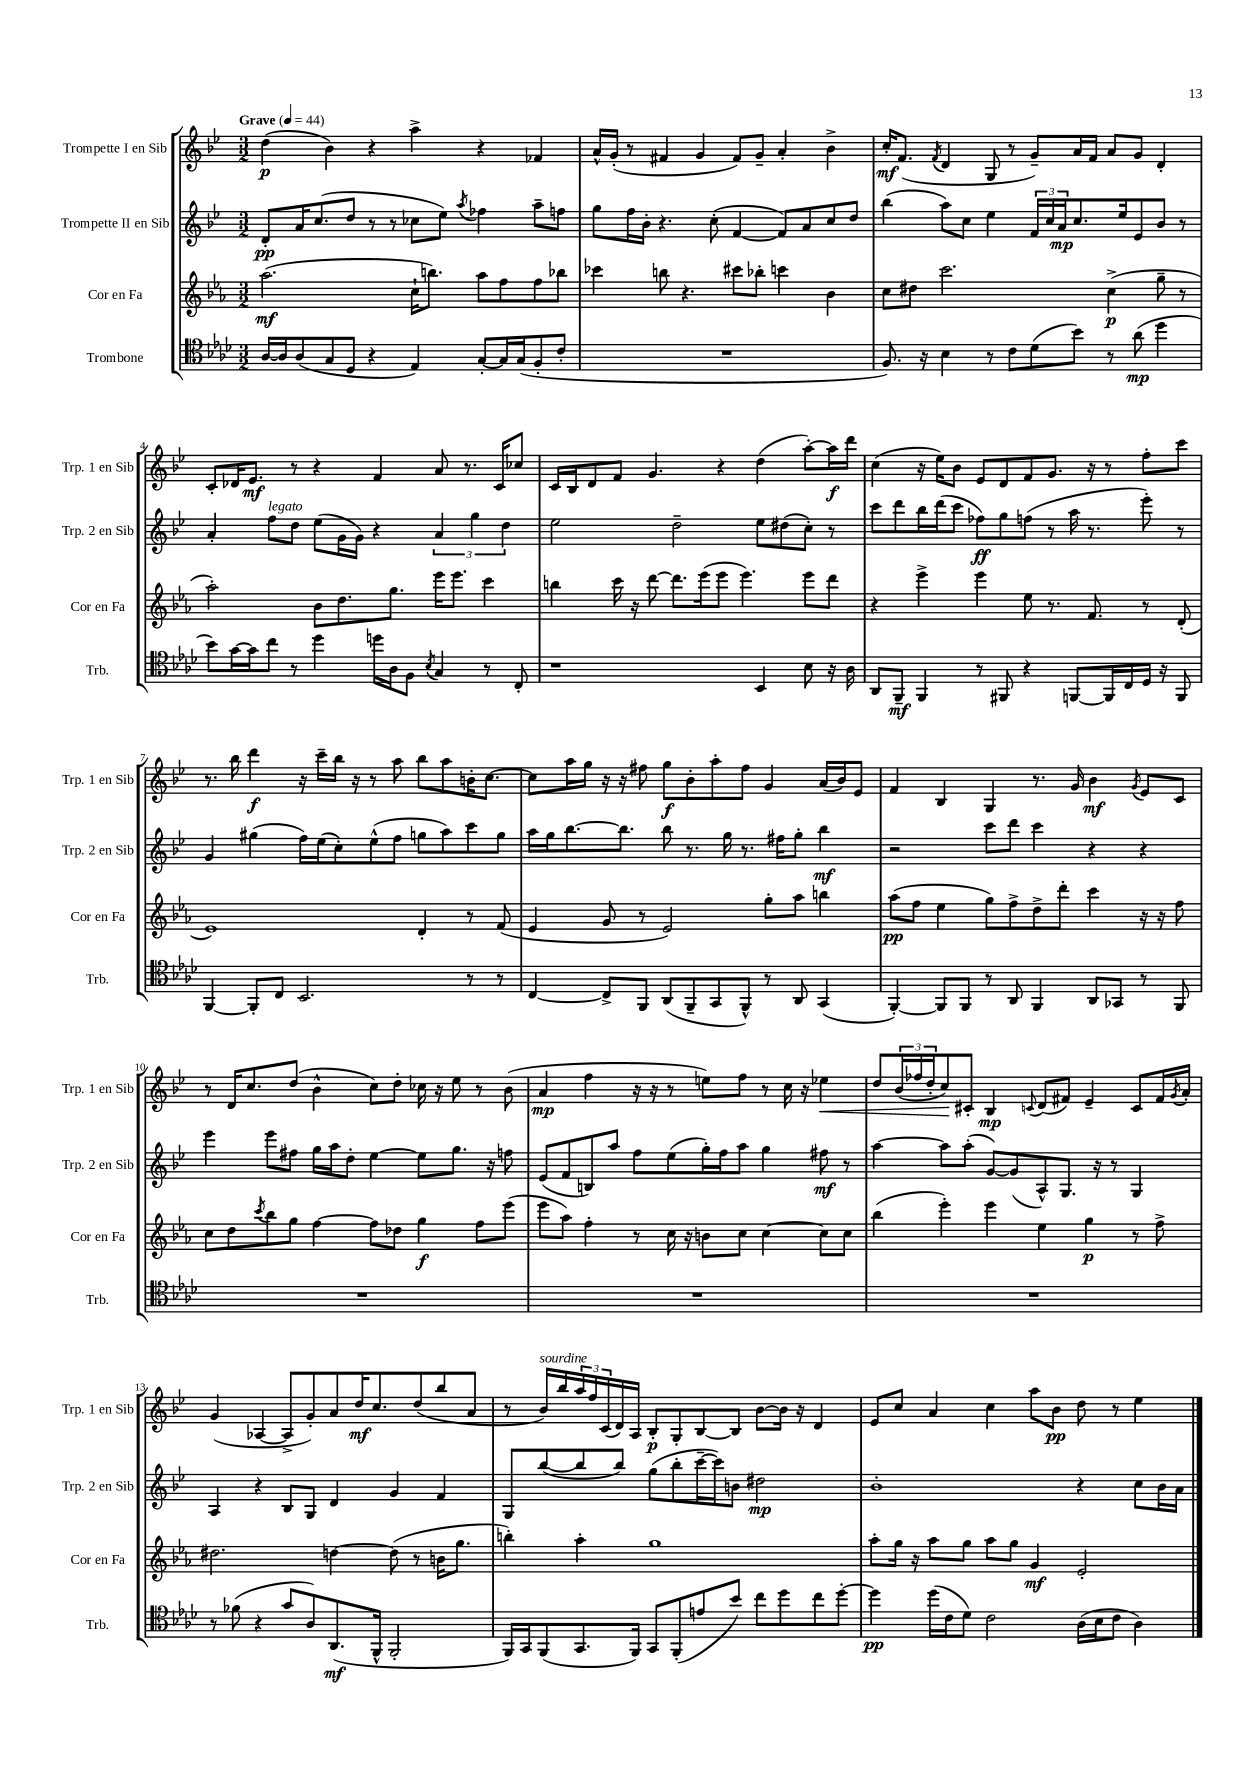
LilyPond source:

<<
\new StaffGroup <<
\new Staff = "s0" \with { instrumentName = "Trompette I en Sib" shortInstrumentName = "Trp. 1 en Sib" } {
    \clef treble \key bes \major \numericTimeSignature \time 3/2 \tempo "Grave" 4 = 44
    d''4\p( bes'4) r4 a''4-> r4 fes'4 |
    a'16-^ g'16-.( r8 fis'4 g'4 fis'8) g'8-- a'4-. bes'4-> |
    c''16-.\mf f'8.( \acciaccatura { f'8 } d'4 g8 r8 g'8--) a'16 f'16 a'8 g'8 d'4-. |
    c'8-. des'16 ees'8.\mf r8 r4 f'4 a'8 r8. c'16 ces''8 |
    c'16 bes16 d'8 f'8 g'4. r4 d''4( a''8~-.) a''16\f d'''16 |
    c''4( r16 ees''16) bes'8 ees'8 d'8 f'8 g'8. r16 r8 f''8-. c'''8 |
    r8. bes''16 d'''4\f r16 c'''16-- bes''16 r16 r8 a''8 bes''8 a''8 b'16-. c''8.~ |
    c''8 a''16 g''16 r16 r16 fis''8 g''8\f bes'8-. a''8-. fis''8 g'4 a'16( bes'16) ees'8 |
    f'4 bes4 g4 r8. g'16 bes'4\mf \acciaccatura { g'8 } ees'8 c'8 |
    r8 d'16 c''8. d''8( bes'4-^ c''8) d''8-. ces''16 r16 ees''8 r8 bes'8( |
    a'4\mp f''4 r16 r16 r8 e''8) f''8 r8 c''16 r16 ees''4\< |
    d''8 \tuplet 3/2 { bes'16( fes''16 d''16-. } c''8\!) cis'8-. bes4\mp \appoggiatura { c'8 } d'8( fis'8) ees'4-- c'8 fis'16 \acciaccatura { g'8 } a'16-. |
    g'4( aes4~ aes8-> g'8-.) a'8 d''16\mf c''8. d''8( bes''8 a'8 |
    r8 bes'16^\markup { \italic "sourdine" }) bes''16 \tuplet 3/2 { a''16 f''16 c'16( } d'16) a16 bes8-.\p g8-. bes8~ bes8 bes'8~ bes'16 r16 d'4 |
    ees'8 c''8 a'4 c''4 a''8 bes'8\pp d''8 r8 ees''4 \bar "|." |
}
\new Staff = "s1" \with { instrumentName = "Trompette II en Sib" shortInstrumentName = "Trp. 2 en Sib" } {
    \clef treble \key bes \major \numericTimeSignature \time 3/2
    d'8-.\pp a'16 c''8.( d''8 r8 r8 ces''8 ees''8) \acciaccatura { a''8 } fes''4 a''8-- f''8 |
    g''8 f''16 bes'16-. r4. c''8-.( f'4~ f'8) a'8 c''8 d''8 |
    bes''4( a''8) c''8 ees''4 \tuplet 3/2 { f'16 c''16 a'16\mp } c''8. ees''16 ees'8 bes'8 r8 |
    a'4-. f''8^\markup { \italic "legato" } d''8 ees''8( g'16 g'16) r4 \tuplet 3/2 { a'4 g''4 d''4 } |
    ees''2 d''2-- ees''8 dis''8( c''8-.) r8 |
    c'''8 d'''8 bes''16 d'''16( c'''8 fes''8\ff) g''8 f''8( r8 a''16 r8. ees'''8-.) r8 |
    g'4 gis''4( f''16) ees''16( c''8-.) ees''8-^( f''8 g''8 a''8) c'''8 g''8 |
    a''16 g''16 bes''8.~ bes''8. bes''8 r8. g''16 r8. fis''16 g''8-. bes''4\mf |
    r2 c'''8 d'''8 c'''4 r4 r4 |
    ees'''4 ees'''8 fis''8 g''16 a''16 d''8-. ees''4~ ees''8 g''8. r16 f''8 |
    ees'8( f'8 b8) a''8 f''8 ees''8( g''16-.) f''16 a''8 g''4 fis''8\mf r8 |
    a''4~ a''8 a''8-.( g'8~) g'8( a8-^) g8. r16 r8 g4 |
    a4 r4 bes8 g8 d'4 g'4 f'4 |
    g8 bes''8~( bes''8 bes''8) g''8( bes''8-. c'''16~-- c'''16) b'8 dis''2\mp |
    bes'1-. r4 c''8 bes'16 a'16 \bar "|." |
}
\new Staff = "s2" \with { instrumentName = "Cor en Fa" shortInstrumentName = "Cor en Fa" } {
    \clef treble \key ees \major \numericTimeSignature \time 3/2
    aes''2.\mf( c''16-! b''8.) aes''8 f''8 f''8 bes''8 |
    ces'''4 b''8 r4. cis'''8 bes''8-. c'''4 bes'4 |
    c''8 dis''8 c'''2. c''4->\p( g''8-- r8 |
    aes''2-.) bes'8 d''8. g''8. ees'''16 ees'''8. c'''4 |
    b''4 c'''16 r16 d'''8~ d'''8. ees'''16( ees'''8 ees'''4.) ees'''8 d'''8 |
    r4 ees'''4-> ees'''4 ees''8 r8. f'8. r8 d'8-.( |
    ees'1) d'4-. r8 f'8( |
    ees'4 g'8 r8 ees'2) g''8-. aes''8 b''4 |
    aes''8\pp( f''8 ees''4 g''8) f''8-> d''8-> d'''8-. c'''4 r16 r16 f''8 |
    c''8 d''8 \acciaccatura { c'''8 } bes''8 g''8 f''4~ f''8 des''8 g''4\f f''8 ees'''8( |
    ees'''8 aes''8) f''4-. r8 c''16 r16 b'8 c''8 c''4~ c''8 c''8 |
    bes''4( ees'''4-.) ees'''4 ees''4 g''4\p r8 f''8-> |
    dis''2. d''4~ d''8( r8 b'16 g''8. |
    b''4-.) aes''4-. g''1 |
    aes''8-. g''16 r16 aes''8 g''8 aes''8 g''8 g'4\mf ees'2-. \bar "|." |
}
\new Staff = "s3" \with { instrumentName = "Trombone" shortInstrumentName = "Trb." } {
    \clef tenor \key aes \major \numericTimeSignature \time 3/2
    aes16~ aes16 aes8( g8 des8 r4 ees4) g8~-. g16 g16( f8-. c'8-. |
    R1. |
    f8.) r16 bes4 r8 c'8 des'8( bes'8) r8 aes'8\mp( des''4 |
    bes'8) g'16~ g'16 c''8 r8 des''4 d''16 aes16 f8 \acciaccatura { bes8 } g4 r8 c8-. |
    r1 bes,4 bes8 r16 aes16 |
    aes,8 f,8--\mf f,4 r8 fis,8 r4 f,8~ f,16 c16 des16 r16 f,8 |
    f,4~ f,8-. c8 bes,2. r8 r8 |
    c4~ c8-> f,8 aes,8( f,8-- g,8 f,8-^) r8 aes,8 g,4( |
    f,4~-.) f,8 f,8 r8 aes,8 f,4 aes,8 ges,8 r8 f,8 |
    R1. |
    R1. |
    R1. |
    r8 fes'8( r4 g'8 aes8) aes,8.\mf( f,16-^ f,2-. |
    f,16) g,16 f,8( g,8. f,16) g,8 f,8-.( e'8 bes'8) c''8 des''8 c''8 des''8~-. |
    des''4\pp des''16( c'16 des'8) c'2 aes16( bes16 c'8 aes4) \bar "|." |
}
>>
>>
